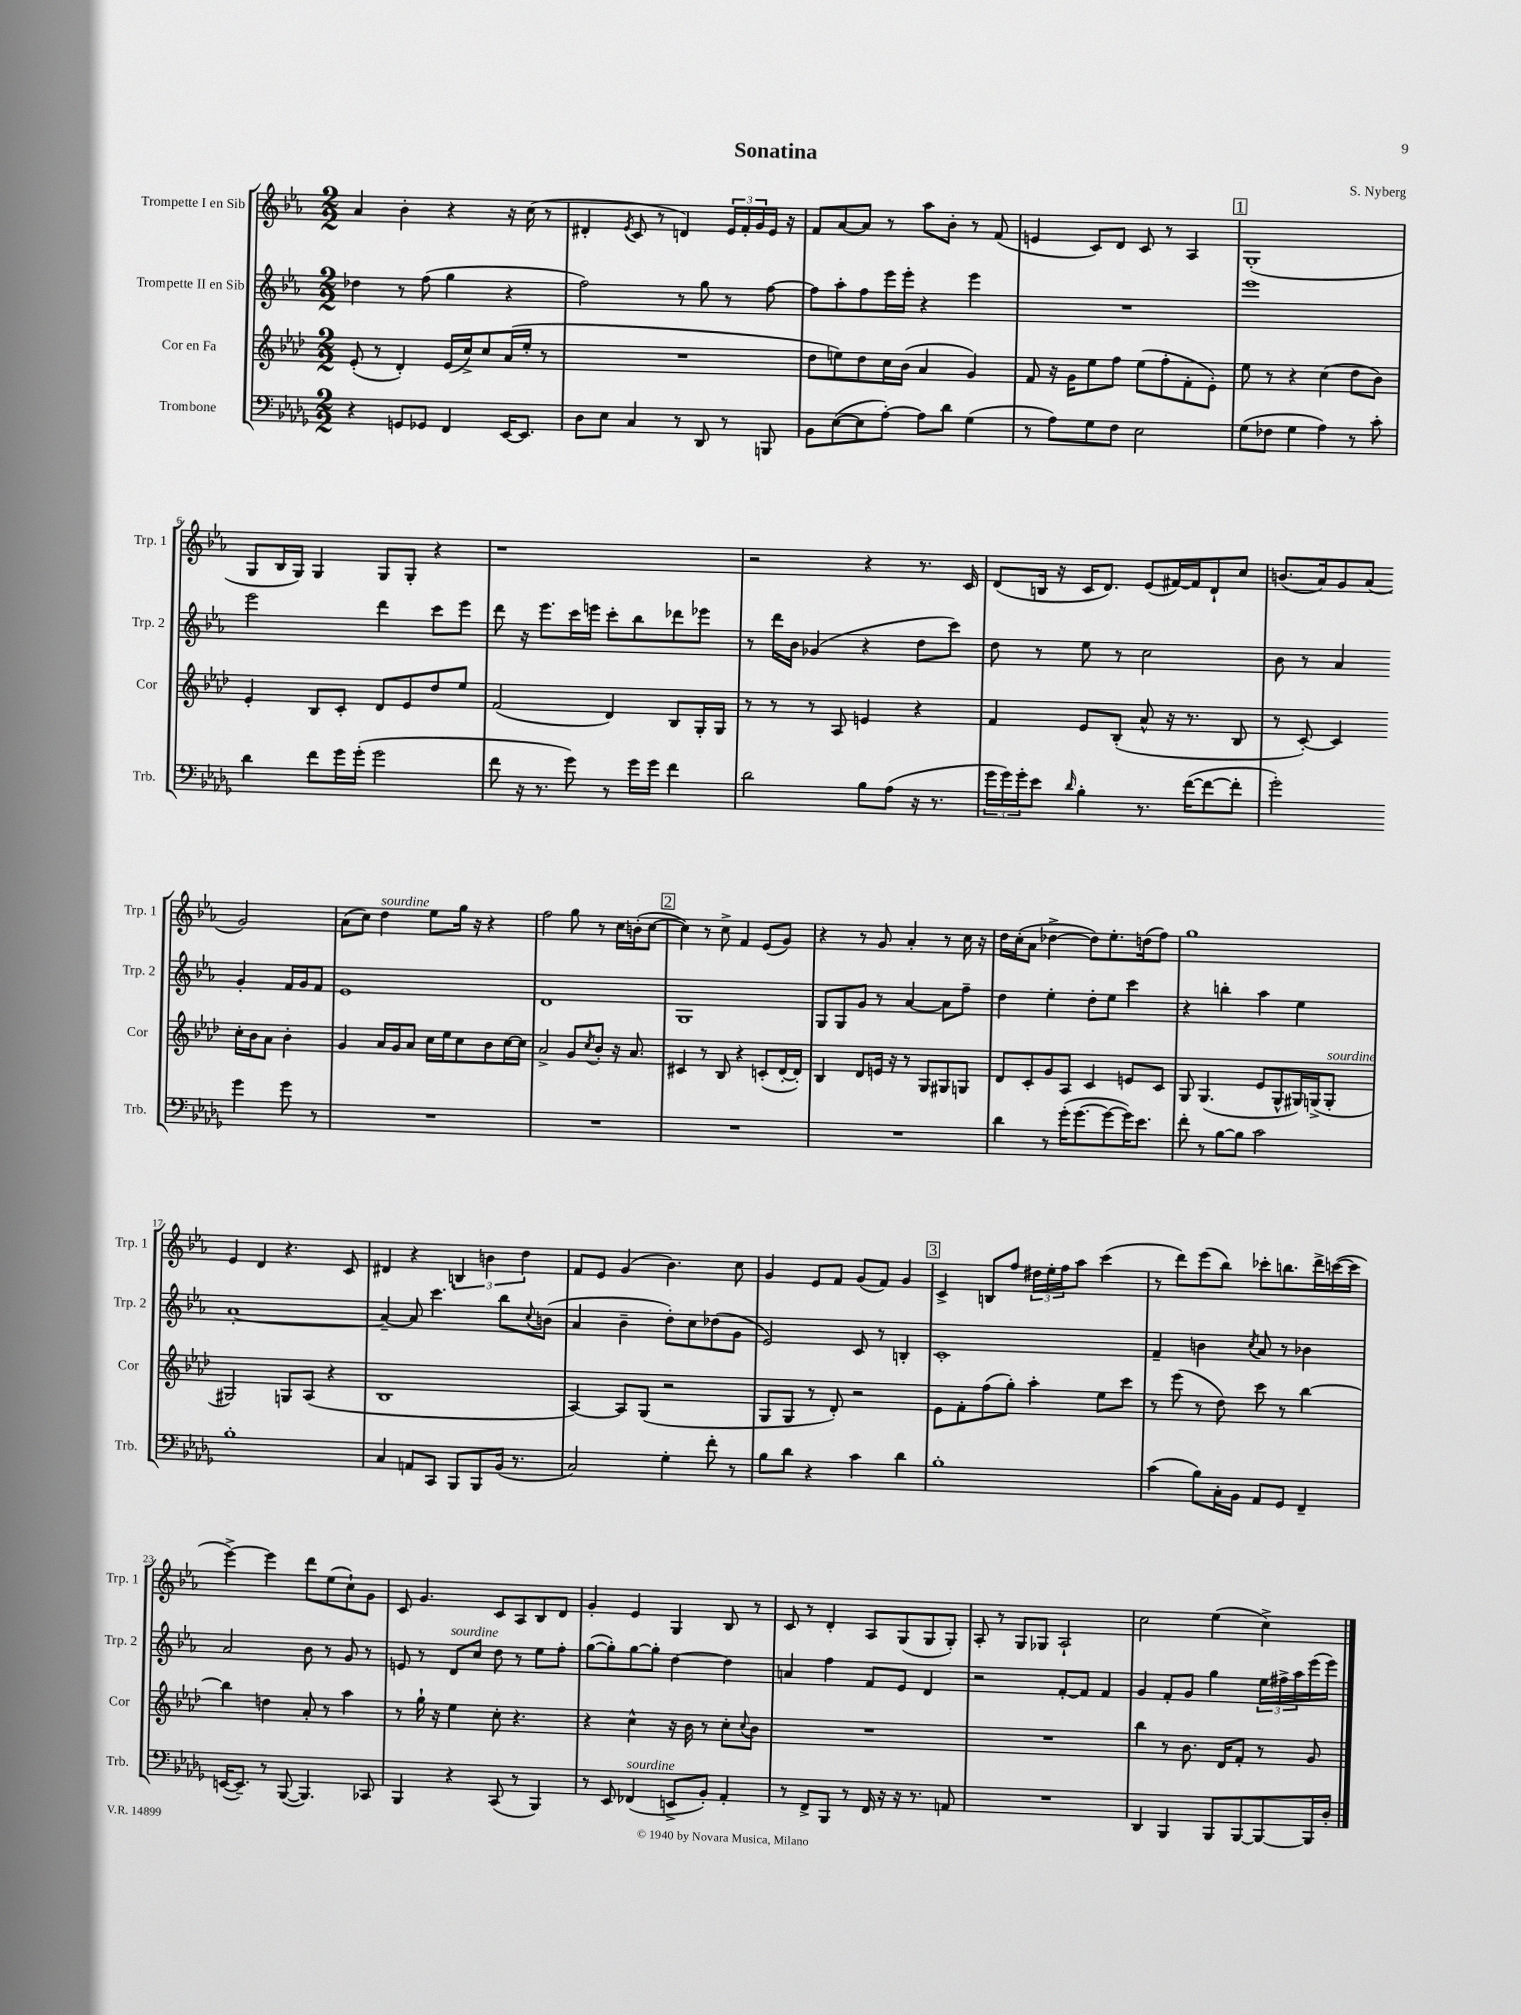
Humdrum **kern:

**kern	**kern	**kern	**kern
*part4	*part3	*part2	*part1
*staff4	*staff3	*staff2	*staff1
*I"Trombone	*I"Cor en Fa	*I"Trompette II en Sib	*I"Trompette I en Sib
*I'Trb.	*I'Cor	*I'Trp. 2	*I'Trp. 1
*clefF4	*clefG2	*clefG2	*clefG2
*k[b-e-a-d-g-]	*k[b-e-a-d-]	*k[b-e-a-]	*k[b-e-a-]
*M2/2	*M2/2	*M2/2	*M2/2
=1	=1	=1	=1
4r	(8e-'/	4dd-X\	4a-/
.	8r	.	.
8GGn/L	4d-'/)	8r	4b-'\
8GG-X/J	.	(8ff\	.
4FF/	(16e-/LL	4gg\	4r
.	16cc^/J)	.	.
.	8cc/	.	.
[16EE-/KL	(16a-/L	4r	16r
8.EE-/J]	16ee-'/JJ	.	(16cc\
.	8r	.	8r
=2	=2	=2	=2
8D-\L	1r	2ff\)	4d#X'/
8E-\J	.	.	.
.	.	.	8qe-/
4C/	.	.	8c/
.	.	.	8r
8r	.	8r	4dn/)
8DD-/	.	8gg\	.
8r	.	8r	24e-/LL
.	.	.	24f'/
.	.	.	24g/
8BBBn/	.	[8ff\	16e-/JJ
.	.	.	16r
=3	=3	=3	=3
8BB-\L	8dd-\L	8ff\L]	8f/L
([8E-\	8een\)	8aa-'\	[8a-/
8E-\]	8dd-\	8ff\	8a-/J]
[8A-'\J)	16cc\L	16eee-\L	8r
.	(16b-\JJ	16eee-'\JJ	.
8A-\L]	4a-/	4r	8aa-\L
8d-\J	.	.	8b-'\J
(4G-\	4g/)	4eee-\	8r
.	.	.	(8f/
=4	=4	=4	=4
8r	8f/	1r	4en/
8A-\L)	16r	.	.
.	16g\KL	.	.
8G-\	8ee-\	.	8c/L)
8F\J	8ff\J	.	8d/J
2E-\	(8ee-\L	.	8c/
.	8ff'\	.	8r
.	8f'\	.	4A-/
.	8e-'\J)	.	.
!!LO:REH:place=s1:t=1
=5	=5	=5	=5
(8G-\L	8ee-\	1eee-	(1G'
8F-X\J	8r	.	.
4G-\	4r	.	.
4A-\)	(4cc\	.	.
8r	8dd-\L	.	.
8c'\	8b-\J)	.	.
!!LO:LB:g=z
=6	=6	=6	=6
4d-\	4e-'/	2eee-\	8G/L
.	.	.	16B-/L
.	.	.	16G/JJ)
8f\L	8B-/L	.	4G/
16g-\L	8c'/J	.	.
(16g-'\JJ	.	.	.
2g-\	8d-/L	4ddd\	8G/L
.	8e-/	.	8G'/J
.	8dd-/	8ccc\L	4r
.	8ee-/J	8eee-\J	.
=7	=7	=7	=7
8f\	(2f/	8ddd\	1r
16r	.	16r	.
8.r	.	8.eee-\L	.
8g-\)	.	16ccc\L	.
.	.	16eeen\JJ	.
8r	4d-/)	8ccc'\L	.
16g-\LL	.	8bb-\	.
16g-\JJ	.	.	.
4f\	8B-/L	8ddd-X\	.
.	16G'/L	8eee-X\J	.
.	16G/JJ	.	.
=8	=8	=8	=8
2d-\	8r	8r	2r
.	8r	16ddd\LL	.
.	.	16b-\JJ	.
.	8r	(4g-X/	.
.	8A-/	.	.
8B-\L	4en/	4r	4r
(8A-\J	.	.	.
16r	4r	8dd\L	8.r
8.r	.	.	.
.	.	8ccc\J)	.
.	.	.	16c/
=9	=9	=9	=9
24g-\LL	4f/	8dd\	(8d/L
24g-\)	.	.	.
24g-'\J	.	.	.
8e-\J	.	8r	16Bn/Jk
.	.	.	16r
16qqd-/	.	.	.
4B-'\	8e-/L	8ee-\	16c/KL
.	.	.	8.d/J)
.	(8B-'/J	8r	.
8.r	8a-^^/	2cc\	(8e-/L
.	16r	.	[16f#X/L)
([16f\KL	8.r	.	16f#/J]
8f\_	.	.	8d`/
8f'\J]	8B-/	.	8cc/J
=10	=10	=10	=10
2g-'\)	8r	8b-\	(8.bn/L
.	[8c'/)	8r	.
.	.	.	16a-/k)
.	4c/]	4a-/	8g/
.	.	.	(8a-/J
4g-\	16cc'\LL	4g'/	2g/)
.	16b-\J	.	.
.	8a-\J	.	.
8g-\	4b-'\	16f/LL	.
.	.	16g/J	.
8r	.	8f/J	.
!!LO:LB:g=z
=11	=11	=11	=11
1r	4g/	1e-	(8a-\L
.	.	.	8cc\J)
!	!	!	!LO:TX:a:i:t=sourdine
.	16a-/LL	.	4dd\
.	16g/J	.	.
.	8a-/J	.	.
.	16cc\LL	.	8ee-\L
.	16ee-\J	.	.
.	8cc\	.	16gg\Jk
.	.	.	16r
.	8b-\	.	4r
.	[16cc\L	.	.
.	16cc\JJ]	.	.
=12	=12	=12	=12
1r	2a-^/	1d	2ff\
.	8g/L	.	8gg\
.	8qcc/	.	.
.	8b-'/J	.	8r
.	16r	.	16cc\LL
.	8.a-/	.	(16bn'\J
.	.	.	[8cc\J
!!LO:REH:place=s1:t=2
=13	=13	=13	=13
1r	4c#X/	1G	4cc\])
.	8r	.	8r
.	8B-/	.	8cc^\
.	4r	.	4f/
.	(8cn'/L	.	(8e-/L
.	[16d-'/L	.	8g/J)
.	16d-'/JJ])	.	.
=14	=14	=14	=14
1r	4B-/	8G/L	4r
.	.	8G/	.
.	8d-/L	8g/J	8r
.	16en/Jk	8r	8g/
.	16r	.	.
.	8r	[4a-/	4a-'/
.	8G/L	.	.
.	8G#X/	8a-\L]	8r
.	8Gn/J	8ff~\J	16cc\
.	.	.	16r
=15	=15	=15	=15
4d-\	8d-/L	4dd\	16dd\LL
.	.	.	(16cc'\J
.	8c'/	.	8a-\J
8r	8g/	4ee-'\	[4dd-X^\
(16g-'\KL	8A-/J	.	.
[8.g-\	.	.	.
.	4c/	8dd'\L	8dd-\L])
8g-\_	.	8ee-\J	8.ee-'\
16g-\K])	8en/L	4ccc\	.
8.e-\J	.	.	(16ddn\k
.	8c/J	.	8ff\J)
=16	=16	=16	=16
8f'\	8G/	4r	1gg
8r	(4.G/	.	.
[8B-\L	.	4bbn'\	.
8B-\J]	.	.	.
2c\	8e-/L	4aa-\	.
.	8G^^/	.	.
.	16G#X/L)	4ee-\	.
.	(16Gn^/J	.	.
!	!LO:TX:a:i:t=sourdine	!	!
.	8G'/J	.	.
!!LO:LB:g=z
=17	=17	=17	=17
1B-'	2G#X/)	[1a-'	4e-/
.	.	.	4d/
.	8Gn/L	.	4.r
.	(8A-/J	.	.
.	4r	.	.
.	.	.	8c/
=18	=18	=18	=18
4C/	1B-	4a-~/_	4d#X/
8AAn/L	.	8a-/]	4r
8CC/J	.	4.ccc\	.
8BBB-/L	.	.	6Bn/
8BBB-/	.	.	.
.	.	.	6bn\
(16BB-/Jk	.	8bb-\L	.
8.r	.	.	.
.	.	.	6dd\
.	.	8qqcc/	.
.	.	(8bn\J	.
=19	=19	=19	=19
2C/)	[4A-/)	4a-/	8f/L
.	.	.	8e-/J
.	8A-/L]	4b-~\	(4g/
.	(8G/J	.	.
4G-'\	2r	8dd'\L)	4.b-\)
.	.	8cc\	.
8f'\	.	(8dd-X\	.
8r	.	8g\J	8cc\
=20	=20	=20	=20
8B-\L	8G/L	2e-/)	4g/
8d-\J	8G/J	.	.
4r	8r	.	8e-/L
.	8d-'/)	.	8f/J
4c\	2r	8c/	(8g/L
.	.	8r	8f/J)
4d-\	.	4Bn'/	4g/
!!LO:REH:place=s1:t=3
=21	=21	=21	=21
1B-'	8e-\L	1c'	4c^/
.	8f'\	.	.
.	(8ff\	.	8Bn/L
.	8gg'\J)	.	8ff/J
.	4aa-'\	.	24dd#X\LL
.	.	.	24ee-'\
.	.	.	24ff\J
.	.	.	8aa-\J
.	8ee-\L	.	(4ccc\
.	8ccc\J	.	.
=22	=22	=22	=22
(4c\	8r	4f~/	8r
.	(8eee-\	.	8ddd\L)
8B-\L)	8r	4bn\	(8eee-\
16C'\L	8dd-\)	.	8bb-\J)
16BB-\JJ	.	.	.
.	.	8qcc/	.
8AA-/L	8ccc\	8a-/	8ccc-X'\L
8GG-/J	8r	8r	8.bbn\
4FF~/	[4bb-\	4b-X\	.
.	.	.	16ddd^\L
.	.	.	([16cccn\
.	.	.	16ccc\JJ]
!!LO:LB:g=z
=23	=23	=23	=23
([16EEn/KL	4bb-\]	2a-/	[4eee-^\)
8.EE~/J])	.	.	.
8r	4ddn\	.	4eee-\]
([8BBB-/	.	.	.
4.BBB-/])	8a-'/	8b-\	8ddd\L
.	8r	8r	(8ee-\
.	4aa-\	8g/	8cc`\)
8CC-X/	.	8r	8g\J
=24	=24	=24	=24
4BBB-/	8r	8en/	8c/
.	16gg`\	8r	4.g/
.	16r	.	.
!	!	!LO:TX:a:i:t=sourdine	!
4r	4ee-\	8d/L	.
.	.	8cc/J	.
(8CC/	8cc'\	8dd\	8c/L
8r	4.r	8r	8A-/
4BBB-/)	.	8ee-\L	8B-/
.	.	8ff'\J	8d/J
=25	=25	=25	=25
8r	4r	([8gg\L	4g'/
8EE-/	.	8gg'\])	.
!LO:TX:a:i:t=sourdine	!	!	!
(4FF-X/	4cc^^\	[8gg\	4e-/
.	.	8gg'\J]	.
8EEn^/L	16r	[4dd\	4G/
.	16b-\	.	.
8BB-'/J)	8r	.	.
4AA-'/	8cc'\L	4dd\]	8B-/
.	8qqcc/	.	.
.	8b-\J	.	8r
=26	=26	=26	=26
8r	1r	4an/	8c/
8FF^/L	.	.	8r
8BBB-/J	.	4ff\	4d'/
8r	.	.	.
16FF/	.	8f/L	8A-/L
16r	.	.	.
16r	.	8e-/J	(8G/
8.r	.	.	.
.	.	4d/	8G/
8AAn/	.	.	8G'/J)
=27	=27	=27	=27
1r	1r	2r	8A-'/
.	.	.	8r
.	.	.	8G/L
.	.	.	8G-X/J
.	.	[8f'/L	2A-`/
.	.	8f/J]	.
.	.	4f/	.
=28	=28	=28	=28
4DD-/	4bb-\	4g/	2cc\
4BBB-/	8r	8f'/L	.
.	8.b-\	8g/J	.
8BBB-/L	.	4gg\	(4ee-\
.	16d-/KL	.	.
[8BBB-/	8f'/J	.	.
8BBB-/_	8r	24ee-\LL	4cc^\)
.	.	24ff#X^\	.
.	.	24aa-\	.
16BBB-/L]	8g/	(16eee-\	.
16D-'/JJ	.	16eee-\JJ)	.
==	==	==	==
*-	*-	*-	*-
